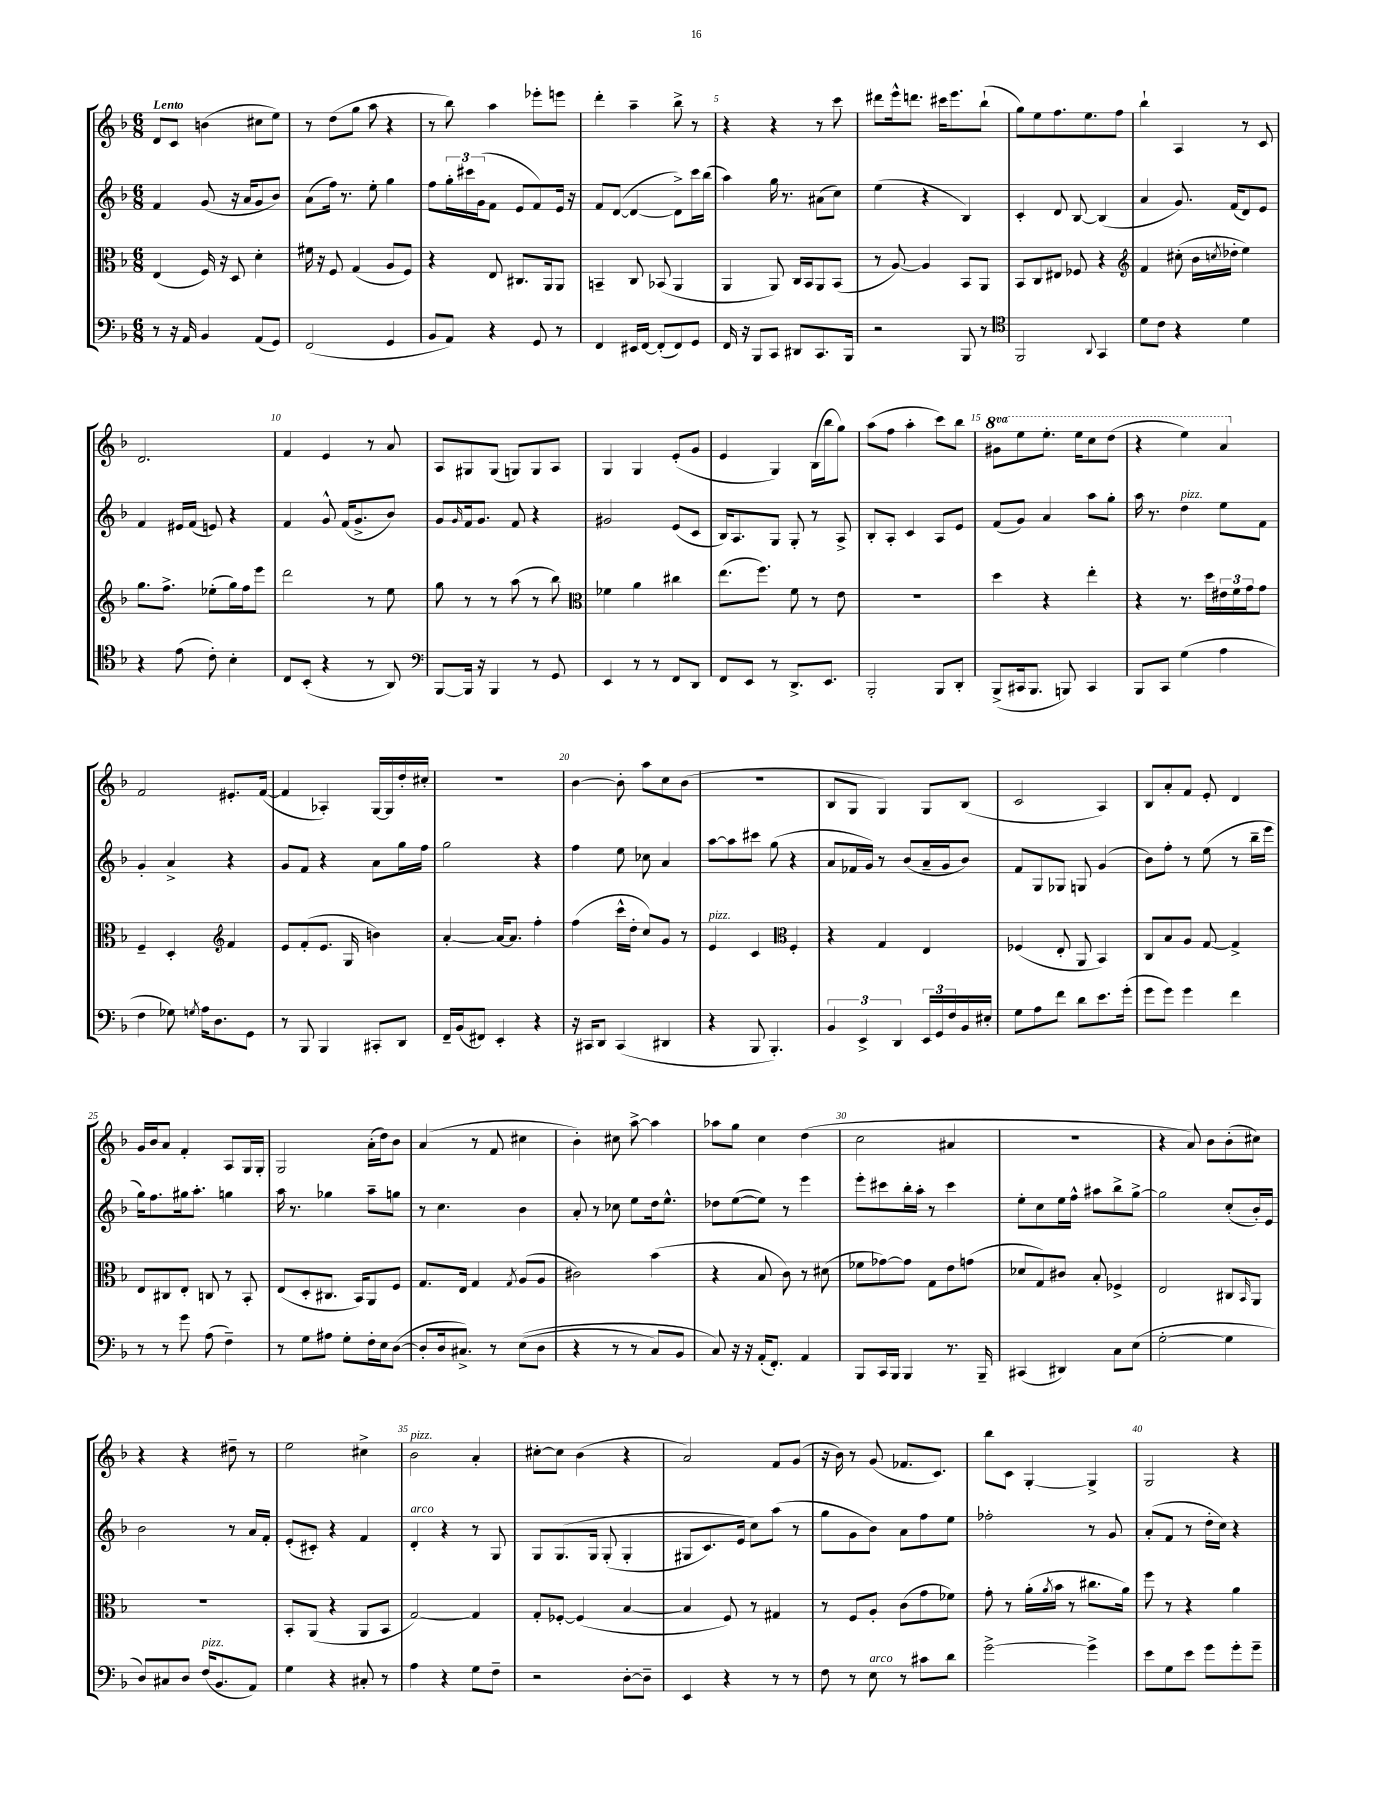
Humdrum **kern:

**kern	**kern	**kern	**kern
*part4	*part3	*part2	*part1
*staff4	*staff3	*staff2	*staff1
*clefF4	*clefC3	*clefG2	*clefG2
*k[b-]	*k[b-]	*k[b-]	*k[b-]
*M6/8	*M6/8	*M6/8	*M6/8
=1	=1	=1	=1
!	!	!	!LO:TX:a:B:t=Lento
8r	(4E/	4f/	8d/L
16r	.	.	8c/J
16AA/	.	.	.
4BB-/	16F/)	(8g/	(4bn\
.	16r	.	.
.	8D/	16r	.
.	.	16a/KL	.
(8AA/L	4d'\	8g/	8cc#X\L
8GG/J)	.	8b-/J)	8ee\J)
=2	=2	=2	=2
(2FF/	16f#X\	(8a\L	8r
.	16r	.	.
.	8F/	16ff\Jk)	(8dd\L
.	.	8.r	.
.	(4G/	.	8gg\J
.	.	8ee'\	8aa\
4GG/	8A/L	4gg\	4r
.	8F/J)	.	.
=3	=3	=3	=3
8BB-/L	4r	8ff\L	8r
8AA/J)	.	24gg'\L	8bb-\)
.	.	24ccc#X\	.
.	.	(24g\J	.
4r	8E/	8f\J	4aa\
.	8.C#X/L	8e/L	.
8GG/	.	8f/)	8eee-X'\L
.	16AA/k	.	.
8r	8AA/J	16e/Jk	8eeen\J
.	.	16r	.
=4	=4	=4	=4
4FF/	4BBn~/	8f/L	4ddd'\
.	.	([8d/J	.
16EE#X/LL	8C/	4d/_	4aa~\
[16FF/JJ	.	.	.
(8FF'/L]	(8BB-X/	.	.
8FF/)	4AA/	8d^\L])	8bb-^\
8GG/J	.	16ccc\L	8r
.	.	(16bb-\JJ	.
=5	=5	=5	=5
16FF/	4AA/	4aa\)	4r
16r	.	.	.
8BBB-/L	.	.	.
8CC/J	8AA/)	16gg\	4r
.	.	8.r	.
8DD#X/L	16C/LL	.	.
.	16BB-/J	.	.
8.CC/	8AA/	(8a#X\L	8r
.	(8BB-/J	8cc\J)	8ccc\
16BBB-/Jk	.	.	.
=6	=6	=6	=6
2r	8r	(4ee\	8ddd#X\L
.	[8A/)	.	16eee^^\k
.	.	.	8.dddn\J
.	4A/]	4r	.
.	.	.	16ccc#X\KL
.	.	.	8.eee\
8BBB-/	8BB-/L	4B-/)	.
8r	8AA/J	.	(8bb-`\J
=7	=7	=7	=7
*clefC4	*	*	*
2FF/	8BB-/L	4c'/	8gg\L)
.	8C/	.	8ee\
.	8E#X/J	8d/	8.ff\
.	8F-X/	[8B-/	.
.	.	.	8.ee\
8qqAA/	.	.	.
4GG/	4r	(4B-/]	.
.	.	.	8ff\J
=8	=8	=8	=8
*	*clefG2	*	*
8d\L	4f/	4a/	4bb-`\
8c\J	.	.	.
4r	(8cc#X'\	8.g/)	4A/
.	16b-\LL	.	.
.	8qccn/	.	.
.	16dd-X'\JJ	(16f/KL	.
4d\	4ee\)	8d/)	8r
.	.	8e/J	8c/
!!LO:LB:g=z
=9	=9	=9	=9
4r	8.gg\L	4f/	2.d/
.	8.ff^\J	.	.
(8e\	.	16e#X/LL	.
.	.	(16f/JJ	.
8c'\)	(8ee-X'\L	8en/)	.
4B-'\	16gg\L)	4r	.
.	16ff\J	.	.
.	8eee\J	.	.
=10	=10	=10	=10
8C/L	2ddd\	4f/	4f/
(8BB-'/J	.	.	.
4r	.	8g^^/	4e/
.	.	(16f/KL	.
.	.	8.g^/	.
8r	8r	.	8r
8AA/)	8ee\	8b-/J)	8a/
=11	=11	=11	=11
*clefF4	*	*	*
[8BBB-/L	8gg\	8g/L	8A/L
.	.	16qqg/	.
16BBB-/Jk]	8r	16f/k	8G#X/
16r	.	8.g/J	.
4BBB-/	8r	.	(8G#/J
.	(8aa\	8f/	8Gn/L)
8r	8r	4r	8G/
8GG/	8bb-\)	.	8A/J
=12	=12	=12	=12
*	*clefC3	*	*
4EE/	4f-X\	2g#X/	4G/
8r	4a\	.	4G/
8r	.	.	.
8FF/L	4cc#X\	(8e/L	(8e'/L
8DD/J	.	8c/J	8g/J
=13	=13	=13	=13
8FF/L	(8.ee\L	16B-/KL)	4e/
.	.	8.A/	.
8EE/J	.	.	.
.	8.ff\J)	.	.
8r	.	8G/J	4G/)
8.DD^/L	8f\	8G'/	.
.	8r	8r	(16B-\LL
8.EE/J	.	.	16bb-\J
.	8e\	8A^/	8gg\J)
=14	=14	=14	=14
2BBB-'/	2.r	8B-'/L	(8aa\L
.	.	8A'/J	8ff\J
.	.	4c/	4aa'\
8BBB-/L	.	8A/L	8ccc\L)
8DD'/J	.	8e/J	8bb-\J
=15	=15	=15	=15
*	*	*	*8va
(8BBB-^/L	4dd\	(8f/L	8gg#X\L
16CC#X/k	.	8g/J)	8eee\
8.BBB-/J	.	.	.
.	4r	4a/	8.eee'\J
8BBBn/)	.	.	.
.	.	.	16eee\KL
4CC#/	4ee'\	8aa\L	8ccc\
.	.	8gg'\J	(8ddd\J
=16	=16	=16	=16
8BBB-/L	4r	16aa\	4r
.	.	8.r	.
8CC/J	.	.	.
!	!	!LO:TX:a:i:t=pizz.	!
(4G\	8.r	4dd\	4eee\)
.	16dd\LL	.	.
4A\	24e#X\	8ee\L	4aa/
.	24f\	.	.
.	24g\J	.	.
.	8g\J	8f\J	.
!!LO:LB:g=z
=17	=17	=17	=17
*	*	*	*X8va
4F\	4F~/	4g'/	2f/
8G-X\)	4D'/	4a^/	.
8qGn/	.	.	.
16A\KL	.	.	.
8.D\	.	.	.
*	*clefG2	*	*
.	4f/	4r	8.e#X'/L
8GG\J	.	.	.
.	.	.	([16f/Jk
=18	=18	=18	=18
8r	8e/L	8g/L	4f/]
8BBB-/	(8f'/	8f/J	.
4BBB-/	8.e/J	4r	4A-X'/)
.	16G/	.	.
8CC#X'/L	4bn\)	8a\L	[16G/LL
.	.	.	16G/]
8DD/J	.	16gg\L	16dd'/
.	.	16ff\JJ	16cc#X'/JJ
=19	=19	=19	=19
16FF~/LL	[4a'/	2gg\	2.r
(16BB-/J	.	.	.
8FF#X/J)	.	.	.
4EE'/	16a/KL_	.	.
.	8.a/J]	.	.
4r	4ff'\	4r	.
=20	=20	=20	=20
16r	(4ff\	4ff\	[4b-\
16CC#X/KL	.	.	.
8DD/J	.	.	.
(4CC#/	16ccc^^\LL	8ee\	8b-'\]
.	16dd'\JJ	.	.
.	8cc/L)	8cc-X\	8aa\L
4DD#X/	8g/J	4a/	8cc\
.	8r	.	(8b-\J
=21	=21	=21	=21
!	!LO:TX:a:i:t=pizz.	!	!
4r	4e/	[8aa\L	2.r
.	.	8aa\]	.
8BBB-/	4c/	8ccc#X\J	.
4.BBB-'/)	.	(8gg\	.
*	*clefC3	*	*
.	4F'/	4r	.
=22	=22	=22	=22
6BB-/	4r	8a/L	8B-/L
.	.	16f-X/L	8G/J
6EE^/	.	.	.
.	.	16g/JJ)	.
.	4G/	8r	4G/)
6DD/	.	.	.
.	.	(8b-/L	.
24EE/LL	4E/	16a~/L	8G/L
24GG/	.	.	.
.	.	16g/J	.
24F/	.	.	.
16BB-/	.	8b-/J)	(8B-/J
16E#X'/JJ	.	.	.
=23	=23	=23	=23
8G\L	(4F-X/	8f/L	2c/
8A\	.	8G/	.
8f\J	8E'/	8G-X/J	.
8d\L	8AA/	8Gn/	.
8.e\	4BB-/)	(4g/	4A/)
(16g'\Jk	.	.	.
=24	=24	=24	=24
8g\L	8C/L	8b-\L)	8B-/L
8g\J)	8B-/	8ff'\J	8a'/
4g\	8A/J	8r	8f/J
.	[8G/	(8ee\	8e'/
4f\	4G^/]	8r	4d/
.	.	16bb-~\LL	.
.	.	16eee\JJ	.
!!LO:LB:g=z
=25	=25	=25	=25
8r	8E/L	16gg\KL)	16g/LL
.	.	8.ff\	16b-/J
8r	8C#X/	.	8a/J
8g\	8E'/J	16gg#X\k	4f'/
.	.	8.aa'\J	.
(8A\	8Cn/	.	.
4F~\)	8r	4ggn\	8A/L
.	8BB-'/	.	16G/L
.	.	.	16G'/JJ
=26	=26	=26	=26
8r	(8E/L	16aa\	2G/
.	.	8.r	.
8G\L	8D'/	.	.
8A#X\J	8.C#X/J	4gg-X\	.
8G'\L	.	.	.
.	16BB-/KL)	.	.
16F'\L	8AA/	8aa~\L	(16a'\LL
16E\J	.	.	16dd\J)
([8D\J	8F/J	8ggn\J	8b-\J
=27	=27	=27	=27
8D'/L]	8.G/L	8r	(4a/
16D/k	.	4.cc\	.
8.C#X^/J)	16E/Jk	.	.
.	4G/	.	8r
8r	.	.	8f/
.	8qG/	.	.
((8E\L	(8A/L	4b-\	4cc#X\
8D\J	8A/J	.	.
=28	=28	=28	=28
4r	2c#X\)	8a'/	4b-'\)
.	.	8r	.
8r	.	8cc-X\	8cc#X\
8r	.	8ee\L	[8aa^\
8C/L)	(4b-\	16dd\k	4aa\]
.	.	8.ee^^\J	.
8BB-/J	.	.	.
=29	=29	=29	=29
8C/)	4r	8dd-X\L	8aa-X\L
16r	.	([8ee\	8gg\J
16r	.	.	.
(16AA'/KL	8B-/	8ee\J])	4cc\
8.FF'/J)	.	.	.
.	8c\)	8r	.
4AA/	8r	4eee\	(4dd\
.	(8d#X\	.	.
=30	=30	=30	=30
8BBB-/L	8f-X\L	8eee'\L	2cc\
16CC/L	[8g-X\)	8ccc#X\	.
16BBB-/JJ	.	.	.
4BBB-/	8g-\J]	16bb-'\L	.
.	.	16aa'\JJ	.
.	8G\L	8r	.
8.r	8e\	4ccc#\	4a#X/
.	(8gn\J	.	.
16BBB-~/	.	.	.
=31	=31	=31	=31
(4CC#X/	8d-X/L	8ee'\L	2.r
.	8G/)	8cc\	.
4DD#X/)	8c#X/J	16ee\L	.
.	.	16ff^^\JJ	.
.	8B-'/	8aa#X\L	.
8C\L	4F-X^/	8bb-^\	.
(8E\J	.	[8gg^\J	.
=32	=32	=32	=32
[2G'\	2E/	2gg\]	4r
.	.	.	8a/)
.	.	.	8b-\L
4G\]	8C#X/L	(8cc'/L	(8b-'\
.	16qqBB-/	.	.
.	8AA/J	16b-'/L)	8cc#X\J)
.	.	16e/JJ	.
!!LO:LB:g=z
=33	=33	=33	=33
8D/L)	2.r	2b-\	4r
8C#X/	.	.	.
8D/J	.	.	4r
!LO:TX:a:i:t=pizz.	!	!	!
(16F/KL	.	.	.
8.BB-/	.	.	.
.	.	8r	8dd#X~\
8AA/J)	.	16a/LL	8r
.	.	16f'/JJ	.
=34	=34	=34	=34
4G\	8BB-'/L	(8e'/L	2ee\
.	(8AA/J	8c#X'/J)	.
4r	4r	4r	.
8C#X'/	8AA/L	4f/	4cc#X^\
8r	8BB-/J	.	.
=35	=35	=35	=35
!	!	!	!LO:TX:a:i:t=pizz.
!	!	!LO:TX:a:i:t=arco	!
4A\	[2G/)	4d'/	2b-\
4r	.	4r	.
8G\L	4G/]	8r	4a'/
8F~\J	.	8G/	.
=36	=36	=36	=36
2r	8G'/L	8G/L	[8cc#X'\L
.	[8F-X'/J	(8.G/	8cc#\J]
.	(4F-/]	.	(4b-\
.	.	16G/Jk	.
.	.	(8G'/	.
[8D'\L	[4B-/	4G'/	4r
8D~\J]	.	.	.
=37	=37	=37	=37
4EE/	4B-/]	8G#X/L	2a/)
.	.	8.c/)	.
4r	8F/)	.	.
.	.	16e/Jk	.
.	8r	8cc\L)	.
8r	4G#X/	(8aa\J	8f/L
8r	.	8r	(8g/J
=38	=38	=38	=38
8F\	8r	8gg\L	16r
.	.	.	16b-\)
8r	8F/L	8g\	8r
!LO:TX:a:i:t=arco	!	!	!
8E\	8A'/J	8b-\J)	(8g/
8r	(8c\L	8a\L	8.f-X/L
8c#X\L	8g\	8ff\	.
.	.	.	8.c/J)
8d\J	8f-X\J)	8ee\J	.
=39	=39	=39	=39
[2g^\	8g'\	2ff-X'\	8bb-\L
.	8r	.	8c\J
.	(16a'\LL	.	[4G'/
.	8qa/	.	.
.	16b-\JJ	.	.
.	8r	.	.
4g^\]	8.cc#X\L	8r	4G^/]
.	.	8g/	.
.	16a\Jk)	.	.
=40	=40	=40	=40
8e\L	8ff\	(8a'/L	2G/
8G\	8r	8f/J	.
8e\J	4r	8r	.
8g\L	.	16dd'\LL	.
.	.	16cc\JJ)	.
8g'\	4a\	4r	4r
8g~\J	.	.	.
==	==	==	==
*-	*-	*-	*-
